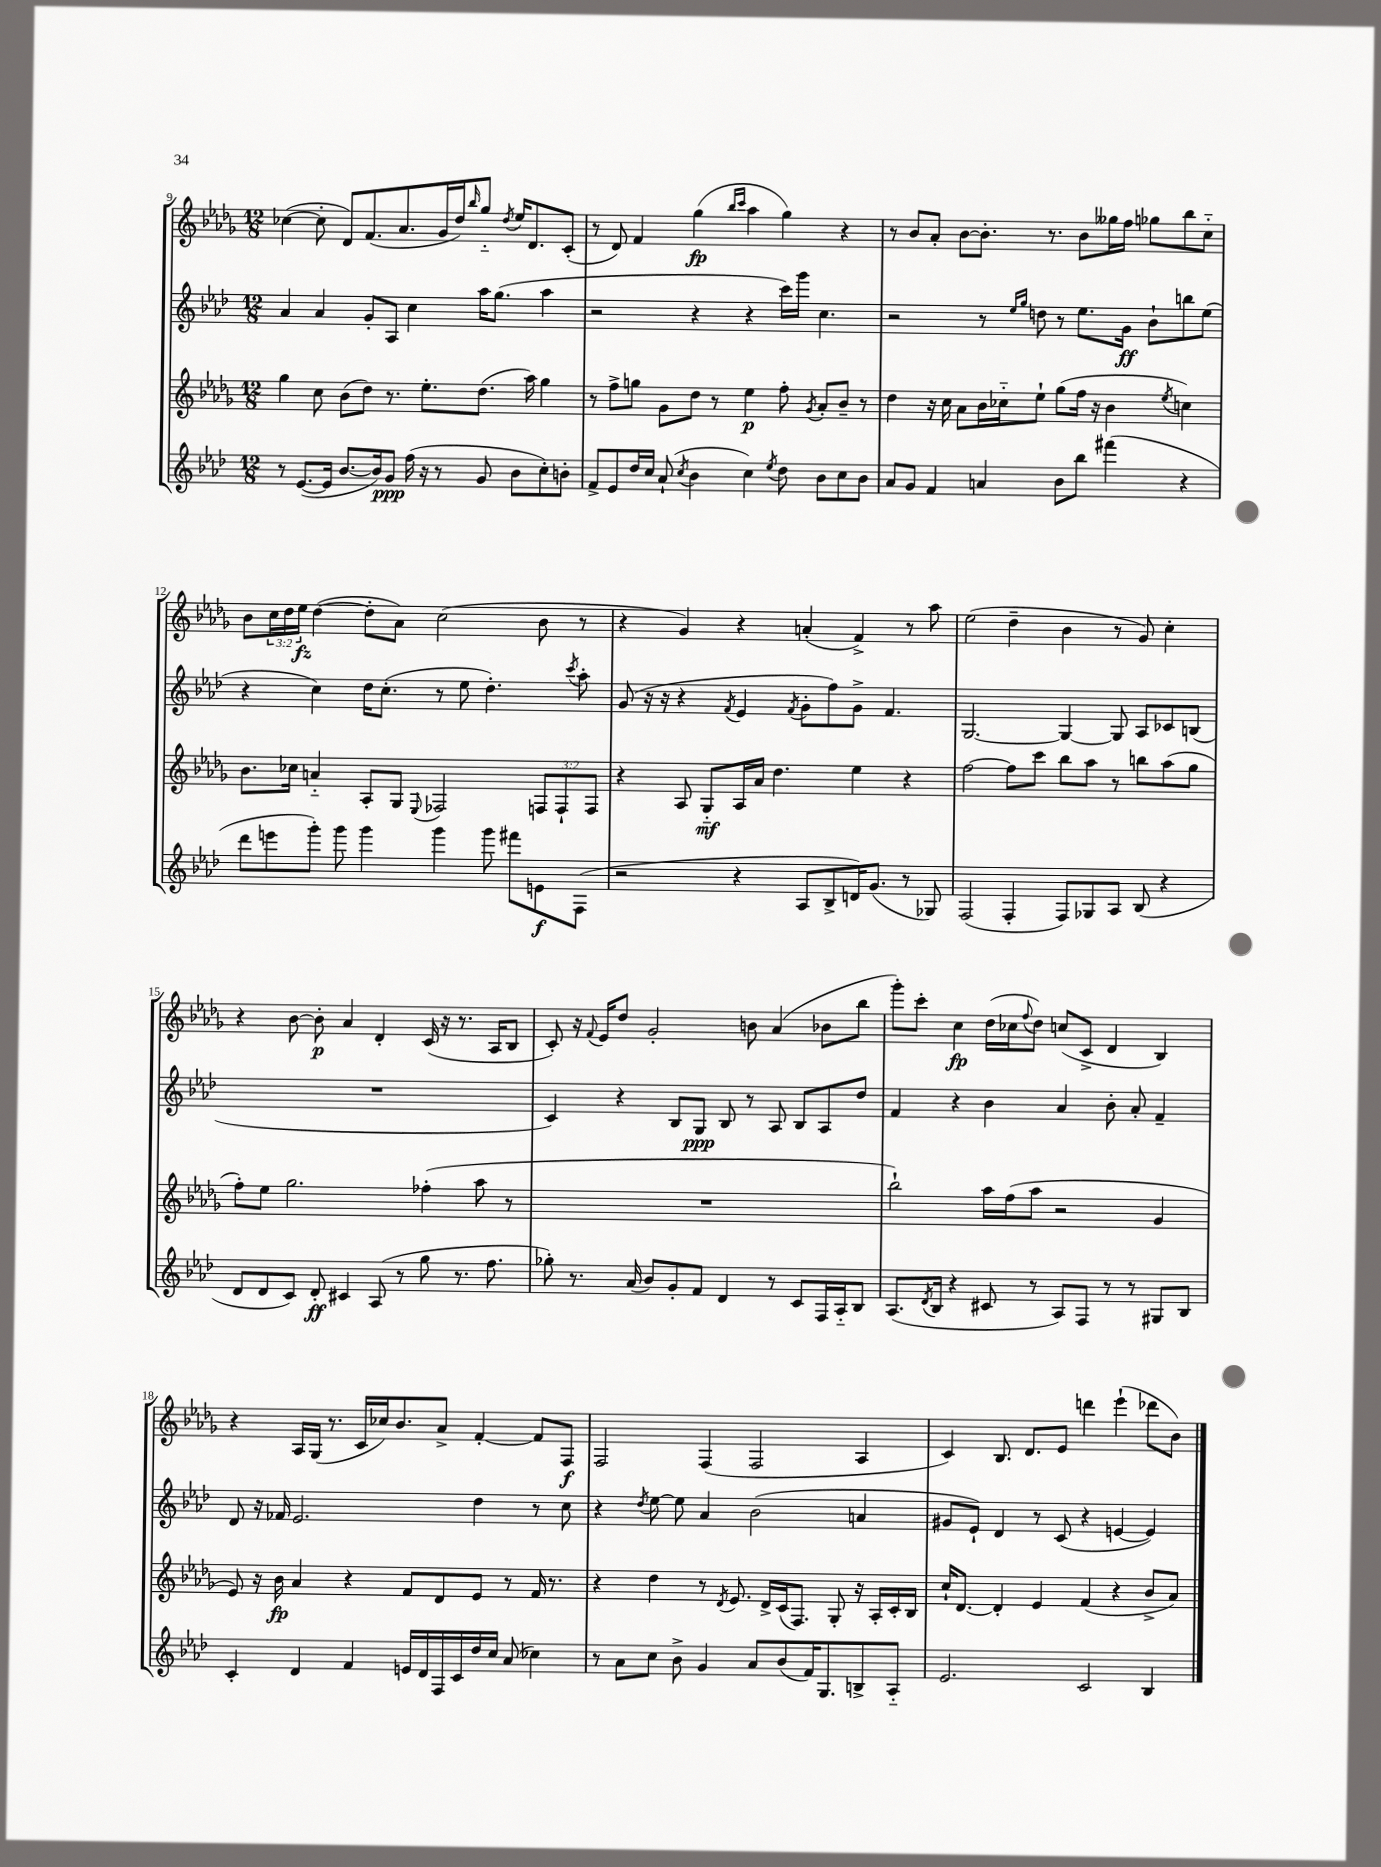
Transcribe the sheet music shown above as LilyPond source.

<<
\new StaffGroup <<
\new Staff = "s0" {
    \clef treble \key des \major \numericTimeSignature \time 12/8 \override Staff.TupletNumber.text = #tuplet-number::calc-fraction-text
    ces''4~( ces''8-. des'8) f'8.( aes'8. ges'16 des''16) \grace { bes''16 } ges''8-_ \acciaccatura { des''8 } ees''16 des'8. c'8-.( |
    r8 des'8) f'4 ges''4\fp( \grace { bes''16 c'''16 } aes''4 ges''4) r4 |
    r8 bes'8 aes'8-. bes'8~ bes'8.-. r8. bes'8 geses''16 f''16 ges''8 bes''8 c''8-_ |
    bes'8 \tuplet 3/2 { c''16 des''16 ees''16\fz } des''4~( des''8-. aes'8) c''2( bes'8 r8 |
    r4 ges'4) r4 a'4-.( f'4->) r8 aes''8 |
    ees''2( des''4-- bes'4 r8 ges'8) c''4-. |
    r4 bes'8~ bes'8-.\p aes'4 des'4-. c'16( r16 r8. aes16 bes8 |
    c'8-.) r16 \appoggiatura { f'8 } ees'16 des''8 ges'2-. b'8 aes'4( bes'8 bes''8 |
    ges'''8-.) c'''8-. c''4\fp des''16( ces''16 \appoggiatura { f''8 } des''8) c''8( c'8-> des'4 bes4) |
    r4 aes16 ges16( r8. c'16 ces''16) bes'8. aes'8-> f'4~-. f'8 f8\f |
    f2 f4( f2 aes4 |
    c'4) bes8. des'8. ees'8 d'''4 ees'''4-!( des'''8 bes'8) \bar "|." |
}
\new Staff = "s1" {
    \clef treble \key aes \major \numericTimeSignature \time 12/8
    aes'4 aes'4 g'8-. aes8 c''4 aes''16 g''8.( aes''4 |
    r2 r4 r4 c'''16) g'''16 c''4. |
    r2 r8 \grace { ees''16 g''16 } d''8 r8 ees''8. g'16\ff bes'8-! b''8 ees''8( |
    r4 c''4) des''16 c''8.-.( r8 ees''8 des''4.-.) \acciaccatura { c'''8 } aes''8-. |
    g'8( r16 r16 r4 \acciaccatura { f'8 } ees'4 \acciaccatura { f'8 } g'8-. f''8) g'8-> f'4. |
    g2.~ g4~ g8 aes8 ces'8 b8( |
    R1. |
    c'4) r4 bes8 g8\ppp bes8 r8 aes8 bes8 aes8 des''8 |
    f'4 r4 bes'4 aes'4 bes'8-. aes'8-. f'4-- |
    des'8 r16 fes'16 ees'2. des''4 r8 c''8 |
    r4 \acciaccatura { des''8 } ees''8~ ees''8 aes'4 bes'2( a'4 |
    gis'8 ees'8-!) des'4 r8 c'8( r4 e'4~ e'4) \bar "|." |
}
\new Staff = "s2" {
    \clef treble \key des \major \numericTimeSignature \time 12/8 \override Staff.TupletNumber.text = #tuplet-number::calc-fraction-text
    ges''4 c''8 bes'8( des''8) r8. ees''8.-. des''8.( aes''16) ges''4 |
    r8 f''8-> g''8 ges'8 des''8 r8 ees''4\p f''8-. \acciaccatura { ges'8 } aes'8-. bes'8-- r8 |
    des''4 r16 c''16 aes'8 bes'16 ces''16-_ ees''8-! ges''8( f''16 r16 bes'4 \acciaccatura { ees''8 } c''4) |
    bes'8. ces''16 a'4-_ aes8-. ges8 \appoggiatura { ees8 } fes2 \tuplet 3/2 { f8 f8-! f8 } |
    r4 aes8 ges8-_\mf aes16 aes'16 des''4. ees''4 r4 |
    f''2~ f''8 c'''8 bes''8 aes''8 r8 b''8 aes''8( ges''8 |
    f''8-.) ees''8 ges''2. fes''4-.( aes''8 r8 |
    R1. |
    bes''2-!) aes''16 f''16( aes''8 r2 ges'4 |
    ees'8) r16 bes'16\fp aes'4 r4 f'8 des'8 ees'8 r8 f'16 r8. |
    r4 des''4 r8 \acciaccatura { des'8 } ees'8. des'16-> c'16( f8.) ges8-. r16 aes16-. c'16-. bes16 |
    c''16-! des'8.~ des'4-. ees'4 f'4( r4 bes'8-> aes'8) \bar "|." |
}
\new Staff = "s3" {
    \clef treble \key aes \major \numericTimeSignature \time 12/8
    r8 ees'8.~( ees'16 bes'8.~ bes'16) g'8\ppp f''16( r16 r8 g'8 bes'8 c''8-.) b'8-. |
    f'8-> ees'8 des''16 c''16 aes'8-!( \acciaccatura { c''8 } bes'4 c''4) \acciaccatura { ees''8 } des''8 bes'8 c''8 bes'8 |
    aes'8 g'8 f'4 a'4 bes'8 bes''8 fis'''4( r4 |
    des'''8 e'''8 g'''8-.) g'''8 g'''4 g'''4 g'''8 fis'''8 e'8\f f8( |
    r2 r4 aes8 bes8-> d'16) g'8.( r8 ges8) |
    f2( f4-. f8) ges8 aes8 bes8( r4 |
    des'8 des'8 c'8) des'8-.\ff cis'4 aes8( r8 g''8 r8. f''8. |
    ges''8-.) r8. aes'16( bes'8) g'8-. f'8 des'4 r8 c'8 f16 aes16-_ bes8 |
    aes8.( \acciaccatura { des'8 } bes16 r4 cis'8 r8 aes8) f8 r8 r8 gis8 bes8 |
    c'4-. des'4 f'4 e'16 des'16 f16 c'16 des''16 c''16 aes'8( ces''4) |
    r8 aes'8 c''8 bes'8-> g'4 aes'8 bes'8( f'16) g8. b8-> aes8-_ |
    ees'2. c'2 bes4 \bar "|." |
}
>>
>>
\layout { \context { \Score currentBarNumber = #9 } }
